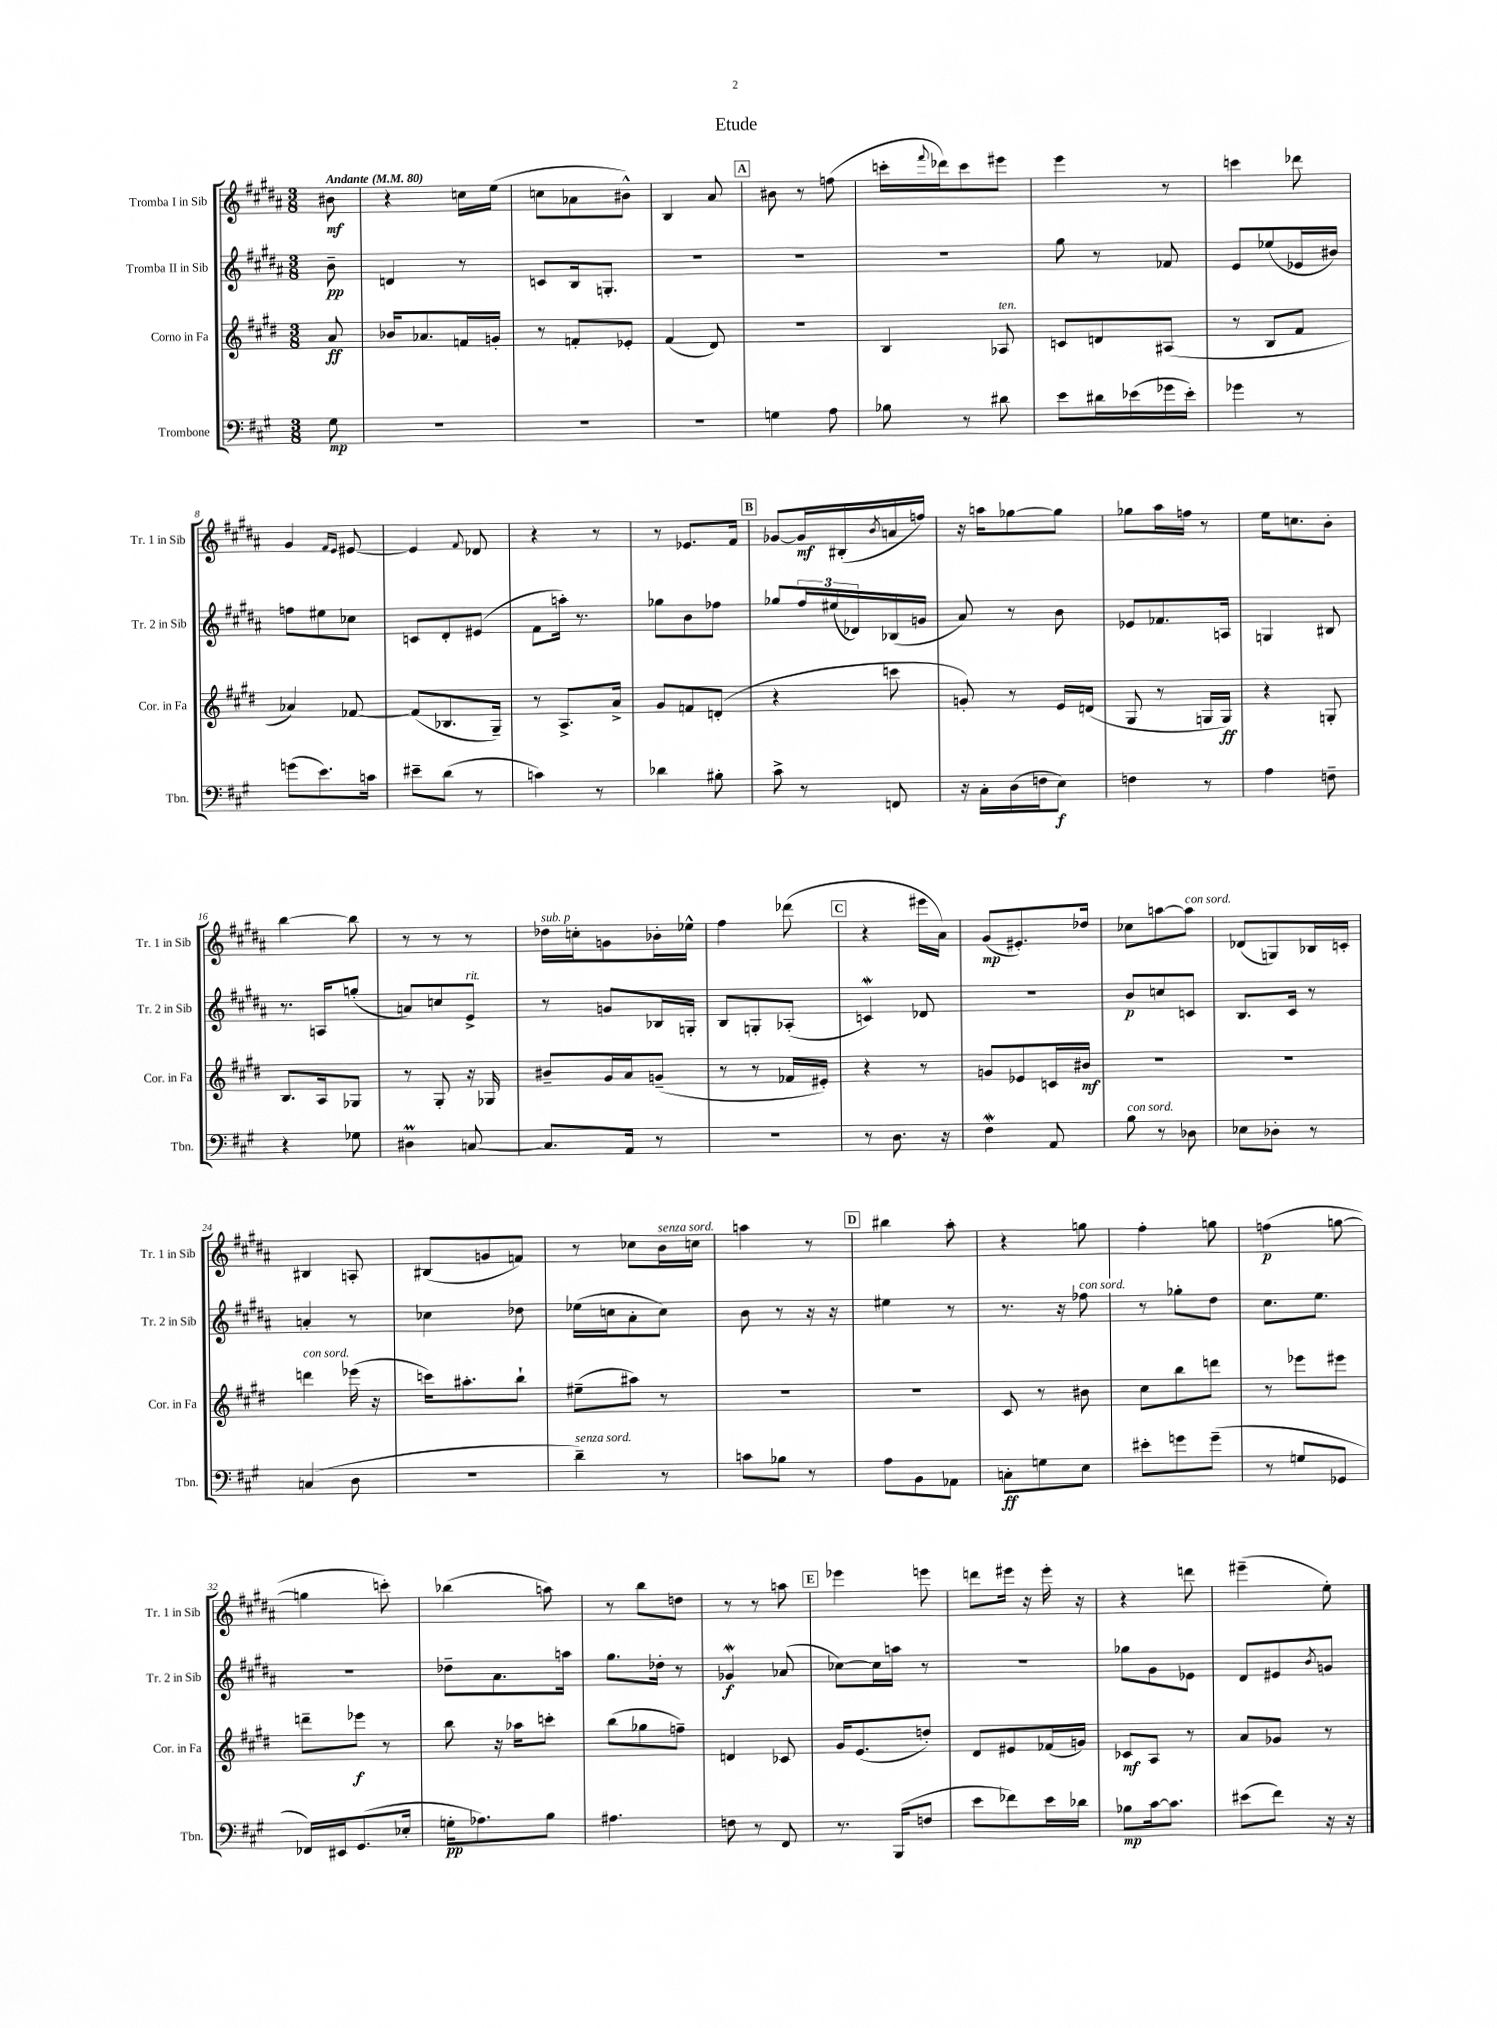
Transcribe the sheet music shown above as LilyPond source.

\header { title = "Etude" }
<<
\new StaffGroup <<
\new Staff = "s0" \with { instrumentName = "Tromba I in Sib" shortInstrumentName = "Tr. 1 in Sib" } {
    \clef treble \key b \major \numericTimeSignature \time 3/8 \partial 8 \tempo "Andante" 4 = 80
    bis'8\mf |
    r4 c''16 e''16( |
    c''8 aes'8 bis'8-^) |
    b4 ais'8 |
    \mark \markup { \box "A" } bis'8 r8 f''8( |
    c'''16-. \appoggiatura { fis'''8 } des'''16) c'''8 eis'''8 |
    e'''4 r8 |
    c'''4 des'''8 |
    gis'4 \grace { fis'16 e'16 } eis'8~ |
    eis'4 \appoggiatura { fis'8 } des'8 |
    r4 r8 |
    r8 ees'8. fis'16 |
    \mark \markup { \box "B" } ges'8~ ges'16\mf bis16-.( \acciaccatura { b'8 } a'16 f''16) |
    r16 a''16 ges''8~ ges''8 |
    ges''8 ais''16 f''16 r8 |
    e''16 c''8. b'8-. |
    b''4~ b''8 |
    r8 r8 r8 |
    des''16^\markup { \italic "sub. p" } c''16-. g'8 bes'16-. ees''16-^ |
    fis''4 des'''8( |
    \mark \markup { \box "C" } r4 eis'''16 ais'16) |
    gis'8\mp( eis'8.-.) des''16 |
    ces''8 a''8~ a''8^\markup { \italic "con sord." } |
    des'8( g8) bes16 c'16-. |
    bis4 a8-. |
    bis8( g'8 f'8) |
    r8 ces''8 b'16^\markup { \italic "senza sord." } c''16 |
    a''4 r8 |
    \mark \markup { \box "D" } bis''4 ais''8-. |
    r4 g''8 |
    fis''4-. g''8 |
    f''4\p( g''8~ |
    g''4 c'''8-.) |
    bes''4( a''8) |
    r8 b''8 d''8 |
    r8 r8 a''8 |
    \mark \markup { \box "E" } ees'''4 e'''8 |
    d'''8 eis'''16 r16 eis'''16-. r16 |
    r4 d'''8 |
    eis'''4--( e''8-.) \bar "|." |
}
\new Staff = "s1" \with { instrumentName = "Tromba II in Sib" shortInstrumentName = "Tr. 2 in Sib" } {
    \clef treble \key b \major \numericTimeSignature \time 3/8 \partial 8
    b'8--\pp |
    d'4 r8 |
    c'8 b16 g8.-. |
    R4. |
    \mark \markup { \box "A" } R4. |
    R4. |
    gis''8 r8 fes'8 |
    e'8 ees''8( ees'16 bis'16) |
    f''8 eis''8 ces''8 |
    c'8 dis'8-. eis'8( |
    fis'8 a''16-.) r8. |
    ges''8 b'8 fes''8 |
    \mark \markup { \box "B" } ges''8 \tuplet 3/2 { fis''16 eis''16( des'16) } bes16( g'16 |
    ais'8) r8 b'8 |
    ees'8 fes'8. a16 |
    g4 bis8 |
    r8. a16 g''8-.( |
    a'8) c''8 e'8->^\markup { \italic "rit." } |
    r8 g'8 bes16 g16-. |
    b8 g8-. aes8-.( |
    \mark \markup { \box "C" } c'4\mordent) des'8 |
    R4. |
    b'8\p c''8 c'8 |
    b8. cis'16 r8 |
    a'4-. r8 |
    ces''4 des''8 |
    ees''16( c''16 ais'8-. c''8) |
    b'8 r8 r16 r16 |
    \mark \markup { \box "D" } eis''4 r8 |
    r8. r16 fes''8^\markup { \italic "con sord." } |
    r8 ges''8-. dis''8 |
    cis''8. e''8. |
    R4. |
    des''8-- ais'8. a''16 |
    gis''8. des''16-. r8 |
    ges'4\mordent\f aes'8( |
    \mark \markup { \box "E" } ces''8~) ces''16 a''16 r8 |
    r4. |
    ges''8 gis'8 ees'8 |
    dis'8 eis'8 \acciaccatura { b'8 } g'8 \bar "|." |
}
\new Staff = "s2" \with { instrumentName = "Corno in Fa" shortInstrumentName = "Cor. in Fa" } {
    \clef treble \key e \major \numericTimeSignature \time 3/8 \partial 8
    a'8\ff |
    bes'16 aes'8. f'16 g'16-. |
    r8 f'8-. ees'8-. |
    fis'4( dis'8) |
    \mark \markup { \box "A" } R4. |
    b4 aes8^\markup { \italic "ten." } |
    c'8 d'8 ais8( |
    r8 b8 fis'8 |
    aes'4) fes'8~ |
    fes'8( bes8. gis16--) |
    r8 a8.-> a'16-> |
    gis'8 f'8 d'8-.( |
    \mark \markup { \box "B" } r4 c'''8 |
    g'8-.) r8 e'16 d'16( |
    gis8 r8 g16 g16\ff) |
    r4 g8-. |
    b8. a16 ges8 |
    r8 gis8-. r16 ges16 |
    bis'8-- gis'16 a'16 g'8--( |
    r8 r8 fes'16 eis'16-.) |
    \mark \markup { \box "C" } r4 r8 |
    g'8 ees'8 c'16 bis'16\mf |
    R4. |
    R4. |
    d'''4^\markup { \italic "con sord." } ees'''16( r16 |
    c'''16) ais''8.-. b''8-! |
    eis''8--( ais''8) r8 |
    R4. |
    \mark \markup { \box "D" } R4. |
    cis'8 r8 bis'8 |
    cis''8 b''8 d'''8 |
    r8 ees'''8 eis'''8 |
    d'''8-- ees'''8\f r8 |
    b''8 r16 aes''16 c'''8-. |
    b''8( ges''8 f''8--) |
    d'4 ces'8 |
    \mark \markup { \box "E" } gis'16 e'8.( d''8-.) |
    dis'8 eis'8 fes'16( g'16) |
    ces'8\mf a8 r8 |
    a'8 ges'8 r8 \bar "|." |
}
\new Staff = "s3" \with { instrumentName = "Trombone" shortInstrumentName = "Tbn." } {
    \clef bass \key a \major \numericTimeSignature \time 3/8 \partial 8
    gis8\mp |
    R4. |
    R4. |
    R4. |
    \mark \markup { \box "A" } g4 a8 |
    bes8 r8 dis'8 |
    e'8 dis'16 ees'16( ges'16 ees'16-.) |
    ges'4 r8 |
    g'8( e'8.) c'16 |
    eis'8-- d'8( r8 |
    c'4) r8 |
    des'4 bis8-. |
    \mark \markup { \box "B" } cis'8-> r8 f,8 |
    r16 cis16-. d16( f16 e8\f) |
    f4 r8 |
    a4 f8-- |
    r4 ges8 |
    dis4\prall c8~ |
    c8. a,16 r8 |
    R4. |
    \mark \markup { \box "C" } r8 d8. r16 |
    fis4\mordent a,8 |
    b8^\markup { \italic "con sord." } r8 des8 |
    ees8 des8-. r8 |
    c4( d8 |
    R4. |
    d'4--^\markup { \italic "senza sord." }) r8 |
    c'8 bes8 r8 |
    \mark \markup { \box "D" } a8 b,8 aes,8 |
    c8-.\ff g8 e8 |
    eis'8-. g'8 g'8--( |
    r8 g8 ges,8 |
    fes,16) eis,16 gis,8.( ees16-. |
    g16-.\pp aes8.) b8 |
    ais4. |
    f8 r8 fis,8 |
    \mark \markup { \box "E" } r8. b,,16( f8 |
    e'8 fes'8) e'16 des'16 |
    bes8\mp cis'16~ cis'8. |
    eis'8( fis'8) r16 r16 \bar "|." |
}
>>
>>
